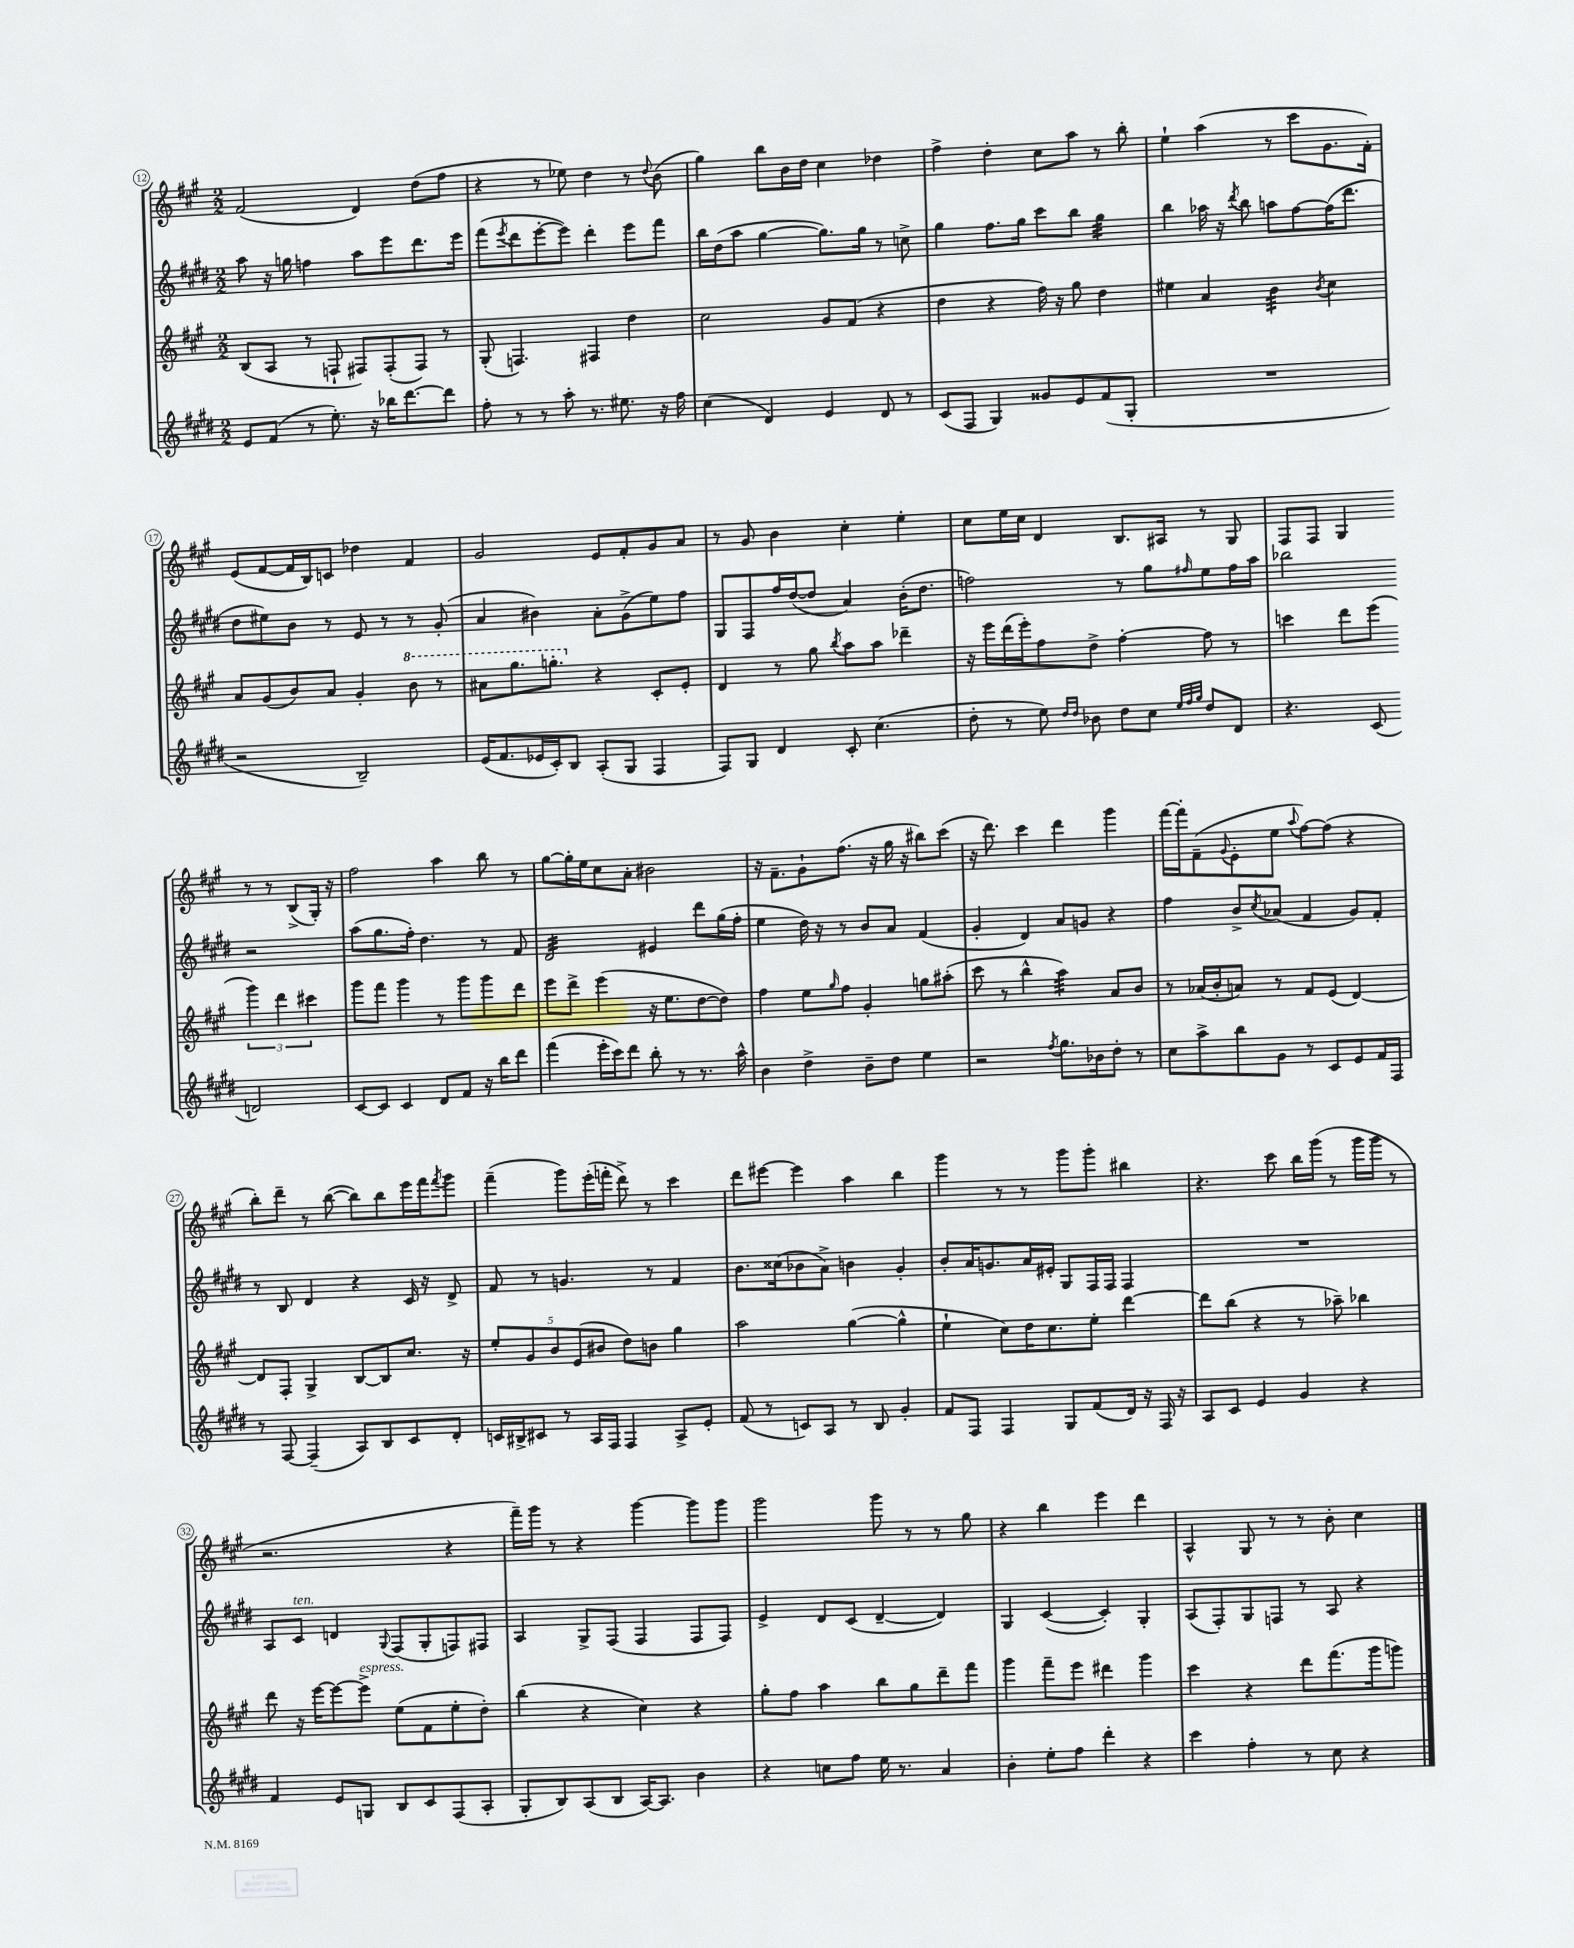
<<
\new StaffGroup <<
\new Staff = "s0" {
    \clef treble \key a \major \numericTimeSignature \time 2/2
    fis'2( d'4) d''8( fis''8 |
    r4 r8 ees''8) d''4 r8 \appoggiatura { d''8 } b'8( |
    gis''4) b''8 b'16 d''16 cis''4 des''4 |
    fis''4-> d''4-. cis''8 a''8 r8 b''8-. |
    e''4-! a''4( r8 cis'''8 gis'8. fis'16-.) |
    e'8( fis'8~ fis'16 b16) c'8 des''4 fis'4 |
    gis'2 e'8 fis'8-. gis'8 a'8 |
    r8 gis'8 b'4 cis''4-. e''4-. |
    cis''8 e''16 cis''16 d'4 b8. ais16 r8 gis8 |
    fis8 fis8 gis4 r8 r8 b8->( gis16-.) r16 |
    fis''2 a''4 b''8 r8 |
    gis''8~ gis''16-. e''16 cis''8 a'8-. bis'2 |
    r16 fis'8.-- gis'8-! fis''8.( r16 gis''16 r16 bis''8) cis'''8( |
    r16 d'''8.) cis'''4 d'''4 gis'''4 |
    fis'''16~ fis'''16-. fis'8--( \appoggiatura { gis'8 } e'8-. e''8 \appoggiatura { a''8 } fis''8~) fis''8( r4 |
    b''8-.) d'''8-- r8 b''8~( b''8) b''8 e'''16 fis'''16 \acciaccatura { fis'''8 } gis'''8 |
    fis'''4--( gis'''8) e'''16-.( f'''16-. d'''8->) r8 cis'''4 |
    d'''8 eis'''8~ eis'''4 a''4 b''4 |
    gis'''4 r8 r8 gis'''8 gis'''8-. bis''4 |
    r4. cis'''8 b''16 gis'''16( r8 gis'''16 gis'''16 r8 |
    r2. r4 |
    fis'''16--) gis'''16 r8 r4 gis'''4~ gis'''8 gis'''8 |
    gis'''2 gis'''8 r8 r8 gis''8 |
    r4 b''4 e'''4 d'''4 |
    a4-^ gis8 r8 r8 b'8-. cis''4 \bar "|." |
}
\new Staff = "s1" {
    \clef treble \key e \major \numericTimeSignature \time 2/2
    a''8 r16 g''16 f''4 a''8 e'''8 dis'''8. e'''16 |
    fis'''8( \acciaccatura { e'''8 } dis'''8 e'''8~-. e'''8) dis'''4-. e'''8 fis'''8 |
    b''16 dis''16( a''8 gis''4~ gis''8.) gis''16 r8 c''8-> |
    gis''4 fis''8. gis''16 cis'''8 b''8 gis''4:32 |
    b''4 aes''16 r16 \acciaccatura { dis'''8 } b''8 a''8 fis''8~ fis''16( dis'''8. |
    dis''8 eis''8) b'8 r8 e'8 r8 r8 gis'8-.( |
    a'4 bis'4) a'8-. gis'8->( e''8) fis''8 |
    gis8 fis8 fis''16 dis''16~( dis''8 a'4) b'16-.( dis''8. |
    f''2) r8 gis''8 \grace { fis''16 } e''8 fis''16 a''16 |
    bes''2 r2 |
    a''8( gis''8. fis''16-.) dis''4. r8 fis'8 |
    dis'2:32 eis'4 dis'''8 gis''16( fis''16-. |
    e''4 dis''16) r16 r8 b'8 a'8 fis'4( |
    gis'4-. dis'4) a'8 g'8 r4 |
    fis''4 b'8-> \acciaccatura { cis''8 } aes'8( fis'4 gis'8) fis'8-. |
    r8 b8 dis'4 r4 cis'16 r16 dis'8-> |
    fis'8 r8 g'4. r8 fis'4 |
    b'8. cisis''16( bes'8 a'8->) b'4 gis'4-. |
    b'8-. a'16 g'8. a'16 eis'16-. gis8 fis16 fis16 fis4 |
    R1 |
    a8 cis'8^\markup { \italic "ten." } d'4 \appoggiatura { gis8 } fis8( gis8-. f8) fis8 |
    a4 gis8-> fis8( fis4 fis8 fis8) |
    e'4-> dis'8 cis'8( dis'4~-- dis'4) |
    gis4 cis'4~( cis'4-.) gis4-. |
    a8( fis8-.) gis8 f8 r8 a8 r4 \bar "|." |
}
\new Staff = "s2" {
    \clef treble \key a \major \numericTimeSignature \time 2/2
    b8( a8 r8 f8-! fis8) fis8-.( fis8) r8 |
    gis8-.( f4.) fis4 d''4 |
    cis''2 gis'8 fis'8( r4 |
    d''4 r4 fis''16) r16 gis''8 d''4 |
    eis''4 a'4 b'4:32 \acciaccatura { b'8 } cis''4 |
    a'8 gis'8( b'8) a'8 gis'4-. \ottava #1 b''8 r8 |
    ais''8 gis'''8. g'''8.-. \ottava #0 r4 cis'8-. e'8-. |
    d'4 r8 gis''8 \acciaccatura { b''8 } a''8 a''8 des'''4-- |
    r16 e'''16 d'''16( e'''16-.) fis''8 d''8-> fis''4~-. fis''8 r8 |
    c'''4 d'''8 e'''8( \tuplet 3/2 { gis'''4) d'''4 cis'''4 } |
    gis'''8 fis'''8 gis'''4 r8 gis'''8 gis'''8 d'''8 |
    e'''8 d'''8-> e'''4( r16 e''8. d''8~ d''8) |
    fis''4 e''8 \grace { gis''16 } fis''8 gis'4-. g''8 ais''8-.( |
    cis'''8 r8 b''4-^ a''4:32) a'8 b'8 |
    r8 aes'16( b'16-. a'8) r8 fis'8 e'8( d'4~) |
    d'8 fis8-. gis4-> b8~ b8 cis''8. r16 |
    \tuplet 5/4 { e''8-. gis'8 b'8 e'8( bis'8 } d''8) b'8 gis''4 |
    a''2 gis''4~( gis''4-^ |
    e''4-! cis''8) d''16 cis''8. e''8-. d'''4~ |
    d'''8 b''8( r4 r8 aes''8--) bes''4 |
    d'''8 r16 e'''16~ e'''8~ e'''8->^\markup { \italic "espress." } e''8( fis'8 e''8-. d''8-.) |
    b''4( r4 cis''4) r4 |
    gis''8-. fis''8 a''4 b''8 gis''8 d'''8-- fis'''8 |
    gis'''4 fis'''8-- e'''8 dis'''4 gis'''4 |
    cis'''4 r4 d'''8 fis'''8.( gis'''16 g'''8) \bar "|." |
}
\new Staff = "s3" {
    \clef treble \key e \major \numericTimeSignature \time 2/2
    e'8 fis'8( r8 e''8.-.) r16 bes''16 dis'''8.~ dis'''8 |
    fis''8-. r8 r8 a''8-. r8. eis''8. r16 fis''16 |
    cis''4( dis'4) e'4 dis'8 r8 |
    cis'8( fis8 gis4) gisis'8 e'8 fis'8( gis8-. |
    R1 |
    r2 b2--) |
    e'16( fis'8. ees'16 cis'16-.) b8 a8-.( gis8 fis4 |
    fis8) gis8 dis'4 cis'8-. cis''4.( |
    dis''8-. r8 e''8) \grace { dis''16 dis''16 } bes'8 dis''8 cis''8 \grace { e''32 fis''32 gis''32 } dis''8 dis'8 |
    r4. cis'8( d'2) |
    cis'8~ cis'8 cis'4 dis'8 fis'8 r16 b''16 dis'''8 |
    fis'''4( e'''16-. cis'''16) dis'''8 b''8-. r8 r8. a''16-^ |
    b'4 dis''4-> b'8-- dis''8 e''4 |
    r2 \acciaccatura { fis''8 } gis''8. bes'16 dis''8-. r8 |
    cis''8 a''8-> b''8 gis'8 r8 cis'8 e'8 fis'16 fis16 |
    r8 fis8~ fis4--( a8) b8 cis'8 dis'8-. |
    c'16 bis16-> cis'8 r8 a16 fis16 fis4 a8-> e'8-. |
    fis'8( r8 c'8) a8 r8 b8 gis'4-. |
    fis'8 fis8 fis4 gis8 fis'8( dis'16) r16 fis16 r16 |
    a8 cis'8 e'4 gis'4 r4 |
    fis'4 e'8 g8 b8 cis'8 fis8( a8-. |
    gis8-. b8) a8( b8 a16~) a8. b'4 |
    r4 c''8 fis''8 e''16 r8. a'4 |
    b'4-. e''8-. fis''8 dis'''4-. r4 |
    cis'''4 fis''4-. r8 cis''8 r4 \bar "|." |
}
>>
>>
\layout { \context { \Score currentBarNumber = #12 \override BarNumber.stencil = #(make-stencil-circler 0.1 0.3 ly:text-interface::print) } }
